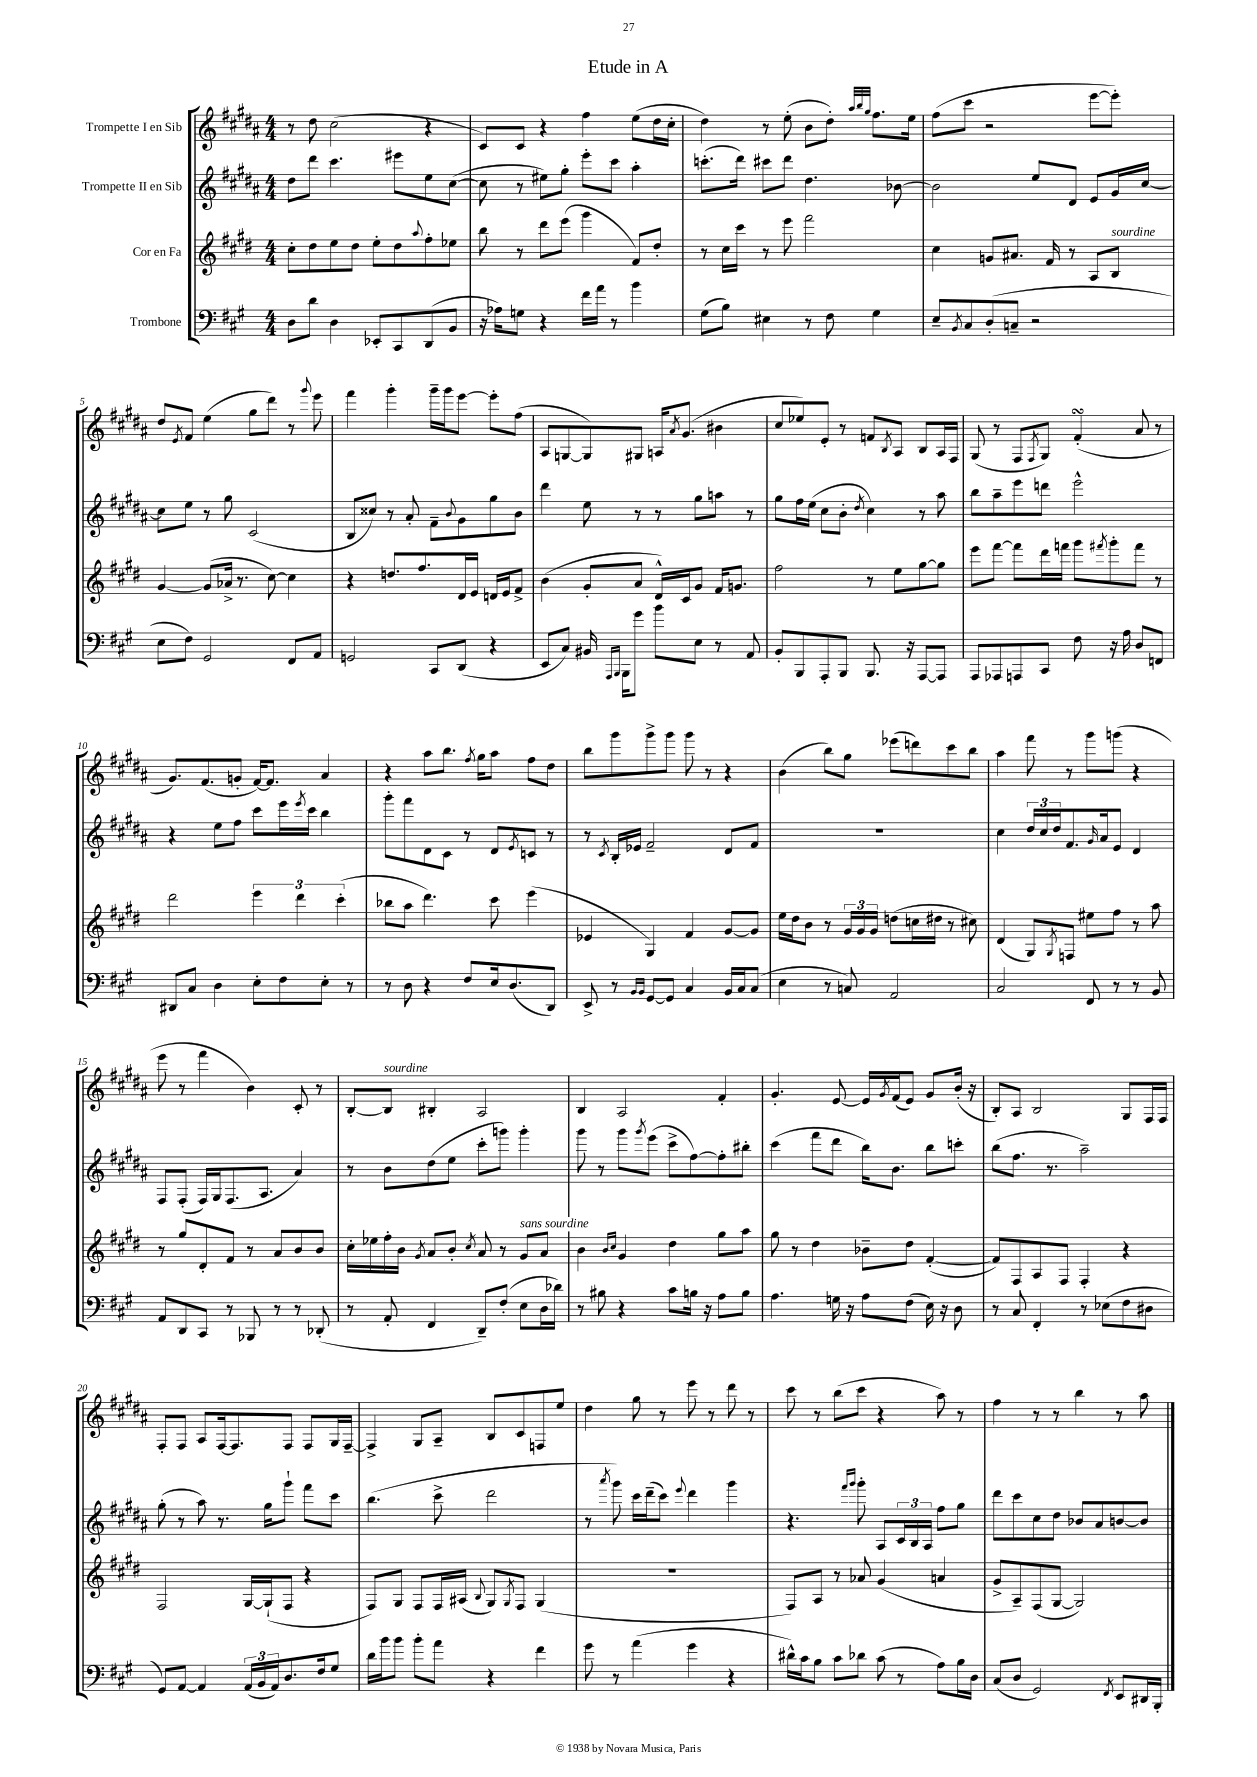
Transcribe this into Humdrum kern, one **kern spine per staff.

**kern	**kern	**kern	**kern
*part4	*part3	*part2	*part1
*staff4	*staff3	*staff2	*staff1
*I"Trombone	*I"Cor en Fa	*I"Trompette II en Sib	*I"Trompette I en Sib
*clefF4	*clefG2	*clefG2	*clefG2
*k[f#c#g#]	*k[f#c#g#d#]	*k[f#c#g#d#a#]	*k[f#c#g#d#a#]
*M4/4	*M4/4	*M4/4	*M4/4
=1	=1	=1	=1
8D\L	8cc#'\L	8dd#\L	8r
8d\J	8dd#\	8ddd#\J	8dd#\
4D\	8ee\	4.ccc#\	(2cc#\
.	8dd#\J	.	.
8EE-X'/L	8ee'\L	.	.
8CC#/	8dd#\	8eee#X\L	.
.	8qqaa/	.	.
(8DD/	8ff#'\	8ee\	4r
8BB/J	8ee-X\J	([8cc#\J	.
=2	=2	=2	=2
16r	8bb\	8cc#\]	8c#/L)
16A-X\KL)	.	.	.
8Gn\J	8r	8r	8c#/J
4r	8ddd#\L	8ee#X\L)	4r
.	(8eee\J	8gg#'\J	.
16f#\LL	4ggg#\	8eee'\L	4ff#\
16a\JJ	.	.	.
8r	.	8ccc#\J	.
4b\	8f#/L)	4aa#'\	(8ee\L
.	8dd#'/J	.	16dd#\L
.	.	.	16cc#'\JJ
=3	=3	=3	=3
(8G#\L	8r	(8.cccn'\L	4dd#\)
8B\J)	16cc#\LL	.	.
.	16ccc#\JJ	16ddd#\Jk)	.
4E#X\	8r	8ccc#X\L	8r
.	8eee\	8ddd#\J	(8ee'\
8r	2fff#\	4.dd#\	8b\L
8F#\	.	.	8dd#'\J)
.	.	.	32qqaa#/LLL
.	.	.	32qqbb/
.	.	.	32qqgg#/JJJ
4G#\	.	.	8.ff#\L
.	.	[8b-X\	.
.	.	.	16ee\Jk
=4	=4	=4	=4
8E~/L	4cc#\	2b-\]	(8ff#\L
8qBB/	.	.	.
8C#/	.	.	8ccc#\J
(8D'/	8gn/L	.	2r
8Cn~/J	8.a#X/J	.	.
2r	.	8ee/L	.
.	16f#/	.	.
.	8r	8d#/J	.
.	8A/L	8e/L	[8eee\L
!	!LO:TX:a:i:t=sourdine	!	!
.	8B/J	16g#/L	8eee'\J])
.	.	[16cc#/JJ	.
!!LO:LB:g=z
=5	=5	=5	=5
8E\L	[4g#/	8cc#\L]	8dd#/L
.	.	.	8qe/
8F#\J)	.	8ee\J	8f#/J
2GG#/	(8g#/L]	8r	(4ee\
.	16a-X^/Jk	8gg#\	.
.	8.r	.	.
.	.	(2c#/	8gg#\L
.	[8cc#\)	.	8ddd#\J)
8FF#/L	4cc#\]	.	8r
.	.	.	8qqggg#/
8AA/J	.	.	8eee\
=6	=6	=6	=6
2GGn/	4r	8B/L	4fff#\
.	.	8cc##X/J)	.
.	8.ddn/L	8r	4ggg#'\
.	.	8a#'/	.
.	8.ff#/	.	.
8CC#/L	.	8f#~\L	16ggg#~\LL
.	.	.	16ggg#\J
.	.	8qqb/	.
(8DD/J	16d#/L	8g#\	[8eee\J
.	16e/JJ	.	.
4r	16dn/LL	8gg#\	8eee'\L]
.	16e/J	.	.
.	8f#^/J	8b\J	(8ff#\J
=7	=7	=7	=7
8EE/L	(4b\	4ddd#\	8A#/L
8C#/J)	.	.	[8Gn/
16BB#X/	8g#'/L	8ee\	8G/])
16qqAAA/LL	.	.	.
16qqBBB/JJ	.	.	.
16BBB\KL	.	.	.
8g#\J	8a/J	8r	8G#X/J
8b\L	16d#^^/LL)	8r	16An/KL
.	.	.	8qa#/
.	16c#/J	.	(8.g#/J
8E\J	8g#/J	8gg#\L	.
8r	16f#/KL	8aan\J	4b#X\
.	8.gn/J	.	.
8AA/	.	8r	.
=8	=8	=8	=8
8BB'/L	2ff#\	8gg#\L	8cc#/L
8BBB/	.	16ff#\L	8ee-X/)
.	.	(16ee\JJ	.
8AAA'/	.	8cc#\L	8e'/J
8BBB/J	.	8b'\J	8r
.	.	8qdd#/	.
8.BBB/	8r	4cc#\)	8fn/L
.	.	.	8qB/
.	8ee\L	.	8A#/J
16r	.	.	.
[8AAA/L	[8gg#\	8r	8B/L
8AAA/J]	8gg#\J]	8aa#\	16A#/L
.	.	.	16F#/JJ
=9	=9	=9	=9
8AAA/L	8eee\L	8bb\L	(8G#/
8AAA-X/	[8fff#\J	8aa#~\	8r
8AAAn/	8fff#\L]	8eee\	8F#/L
.	.	.	8qF#/
8CC#/J	16ddd#\L	8dddn\J	8G#/J)
.	16fffn\JJ	.	.
8F#\	8ggg#\L	2eee^^\	(4f#sSSS'/
.	8qfff#X/	.	.
16r	8ggg#'\	.	.
16A\	.	.	.
8D/L	8fff#\J	.	8a#/
8FFn/J	8r	.	8r
!!LO:LB:g=z
=10	=10	=10	=10
8DD#X/L	2ddd#\	4r	8.g#/L)
8C#/J	.	.	.
.	.	.	(8.f#/
4D\	.	8ee\L	.
.	.	8ff#\J	8gn'/J
8E'\L	6eee\	8ccc#\L	[16f#/KL)
.	.	.	8.f#/J]
8F#\	.	16eee\L	.
.	6ddd#\	.	.
.	.	8qeee/	.
.	.	16ccc#\JJ	.
8E'\J	.	4bb\	4a#/
.	(6ccc#'\	.	.
8r	.	.	.
=11	=11	=11	=11
8r	8bb-X\L	8ggg#'\L	4r
8D\	8aa\J	8fff#\	.
4r	4.ddd#\)	8d#\	8aa#\L
.	.	8c#\J	8.bb\J
8F#/L	.	8r	.
.	.	.	8qff#/
.	.	.	16gg#\KL
16E/k	8ccc#\	8d#/L	8aa#\J
(8.D/	.	.	.
.	.	8qe/	.
.	(4eee\	8cn/J	8ff#\L
8DD/J)	.	8r	8dd#\J
=12	=12	=12	=12
8EE^/	4e-X/	8r	8bb\L
.	.	8qc#/	.
8r	.	16B'/LL	8ggg#\
.	.	16e-X/JJ	.
16qqBB/LL	.	.	.
16qqBB/JJ	.	.	.
[8GG#/L	4G#/)	2f#~/	8ggg#^\
8GG#/J]	.	.	8ggg#\J
4C#/	4f#/	.	8ggg#\
.	.	.	8r
16BB/LL	[8g#/L	8d#/L	4r
16C#/J	.	.	.
(8C#/J	8g#/J]	8f#/J	.
=13	=13	=13	=13
4E\	16ee\LL	1r	(4b\
.	16dd#\J	.	.
.	8b\J	.	.
8r	8r	.	8bb\L)
8Cn/)	24g#/LL	.	8gg#\J
.	24g#/	.	.
.	24g#/JJ	.	.
2AA/	(8ddn\L	.	(8eee-X\L
.	16ccn\L	.	8dddn\)
.	16dd#X\JJ	.	.
.	8r	.	8ccc#\
.	8cc#X\)	.	8bb\J
=14	=14	=14	=14
2C#/	(4d#/	4cc#\	4aa#\
.	8G#/L)	24dd#/LL	8fff#\
.	.	24cc#/	.
.	.	24dd#/J	.
.	8qG#/	.	.
.	8Fn/J	8.f#/	8r
8FF#/	8ee#X\L	.	8ggg#\L
.	.	16qqg#/	.
.	.	16a#/k	.
8r	8ff#\J	8e/J	(8gggn\J
8r	8r	4d#/	4r
8BB/	8aa\	.	.
!!LO:LB:g=z
=15	=15	=15	=15
8AA/L	8r	8F#/L	8eee\
8DD/	8gg#/L	(8F#'/J	8r
8CC#/J	8d#'/	16F#/LL)	4fff#\
.	.	16G#/J	.
8r	8f#/J	(8.F#/	.
8BBB-X/	8r	.	4b\)
.	.	8.A#/J	.
8r	8a/L	.	.
8r	8b/	4a#/)	8c#'/
(8DD-X'/	8b/J	.	8r
=16	=16	=16	=16
8r	16cc#'\LL	8r	[8B'/L
.	16ee-X\	.	.
!	!	!	!LO:TX:a:i:t=sourdine
8AA'/	16ff#'\	8b\L	8B/J]
.	16b\JJ	.	.
.	8qg#/	.	.
4FF#/	8a/L	(8dd#\	4B#X'/
.	8b'/J	8ee\J	.
.	8qcc#/	.	.
8DD~/L)	8a/	8ccc#'\L	2A#/
(8F#'/J	8r	8gggn\J)	.
!	!LO:TX:a:i:t=sans sourdine	!	!
8E\L	8g#/L	4ggg'\	.
16D\L	8a/J	.	.
16d-X\JJ)	.	.	.
=17	=17	=17	=17
8r	4b\	8ggg#\	4B/
8B#X\	.	8r	.
.	16qqb/LL	.	.
.	16qqcc#/JJ	.	.
4r	4g#/	8ggg#\L	2A#/
.	.	8qggg#/	.
.	.	(8eee\J	.
8c#\L	4dd#\	8ccc#^\L	.
16Bn\Jk	.	[8ff#\)	.
16r	.	.	.
8A\L	8gg#\L	8ff#'\]	4f#'/
8B\J	8aa\J	8bb#X'\J	.
=18	=18	=18	=18
4.A\	8gg#\	(4ccc#\	4.g#'/
.	8r	.	.
.	4dd#\	8fff#\L	.
16Gn\	.	8ddd#\J	[8e/
16r	.	.	.
8A\L	8b-X~\L	16bb\KL)	16e/LL]
.	.	.	8qg#/
.	.	8.b\J	(16f#/J
(8F#\J	8dd#\J	.	8e/J)
16E\)	([4f#'/	8bb\L	8g#/L
16r	.	.	.
8D\	.	8cccn'\J	(16b'/Jk
.	.	.	16r
=19	=19	=19	=19
8r	8f#/L])	(8bb\L	8B'/L)
8C#/	8F#/	8.ff#\J	8A#/J
4FF#'/	8A/	.	2B/
.	.	8.r	.
.	8F#/J	.	.
8r	4F#'/	2aa#~\)	.
(8E-X\L	.	.	.
8F#\	4r	.	8G#/L
8D#X\J	.	.	16F#/L
.	.	.	16F#/JJ
!!LO:LB:g=z
=20	=20	=20	=20
8GG#/L)	2F#/	(8gg#'\	8F#'/L
[8AA/J	.	8r	8F#/J
4AA/]	.	8aa#\)	8A#/L
.	.	8.r	[16F#/k
.	.	.	8.F#/]
(24AA/LL	[16G#/LL	.	.
24BB/	.	.	.
.	(16G#`/J]	16gg#\KL	.
24AA/J)	.	.	.
8.D/	8F#/J	8ggg#`\J	8F#/J
.	4r	8fff#\L	8F#/L
16F#/k	.	.	.
8G#/J	.	8ccc#\J	16G#/L
.	.	.	[16F#~/JJ
=21	=21	=21	=21
16d\LL	8F#/L)	(4.bb\	4F#^/]
16b\J	.	.	.
8b\J	8G#/J	.	.
8b'\L	8F#/L	.	8G#/L
8a\J	16F#/L	8ccc#^\	8A#~/J
.	(16A#X/JJ	.	.
.	8qqB/	.	.
4r	8G#/L)	2ddd#\	8B/L
.	8qG#/	.	.
.	8F#/J	.	8c#/
4f#\	(4G#/	.	8Fn/
.	.	.	8ee/J
=22	=22	=22	=22
8g#\	1r	8r	4dd#\
.	.	8qaaa#/	.
8r	.	8ggg#\)	.
(4a\	.	16ccc#\LL	8gg#\
.	.	(16ddd#~\J	.
.	.	8ccc#\J)	8r
.	.	8qqeee/	.
4g#\	.	4ddd#\	8eee\
.	.	.	8r
4r	.	4ggg#\	8ddd#\
.	.	.	8r
=23	=23	=23	=23
16d#X^^\LL)	8F#/L)	4.r	8ccc#\
16c#\J	.	.	.
8B\J	8A/J	.	8r
8c#\L	8r	.	(8bb\L
.	.	16qqfff#/LL	.
.	.	16qqggg#/JJ	.
8d-X\J	8a-X/	8ggg#'\	8ccc#\J
(8c#\	(4g#/	8A#/L	4r
8r	.	24c#/L	.
.	.	24B/	.
.	.	24A#/JJ	.
8A\L)	4an/	8ff#\L	8aa#\)
16B\L	.	8gg#\J	8r
16D\JJ	.	.	.
=24	=24	=24	=24
(8C#/L	8g#^/L	8ddd#\L	4ff#\
8D/J	8A~/)	8ccc#\	.
2GG#/)	(8F#/	8cc#\	8r
.	[8G#/J	8dd#\J	8r
.	2G#/])	8b-X/L	4bb\
.	.	8a#/	.
8qFF#/	.	.	.
8EE/L	.	[8bn/	8r
16DD#X/L	.	8b/J]	8aa#\
16BBB'/JJ	.	.	.
==	==	==	==
*-	*-	*-	*-
